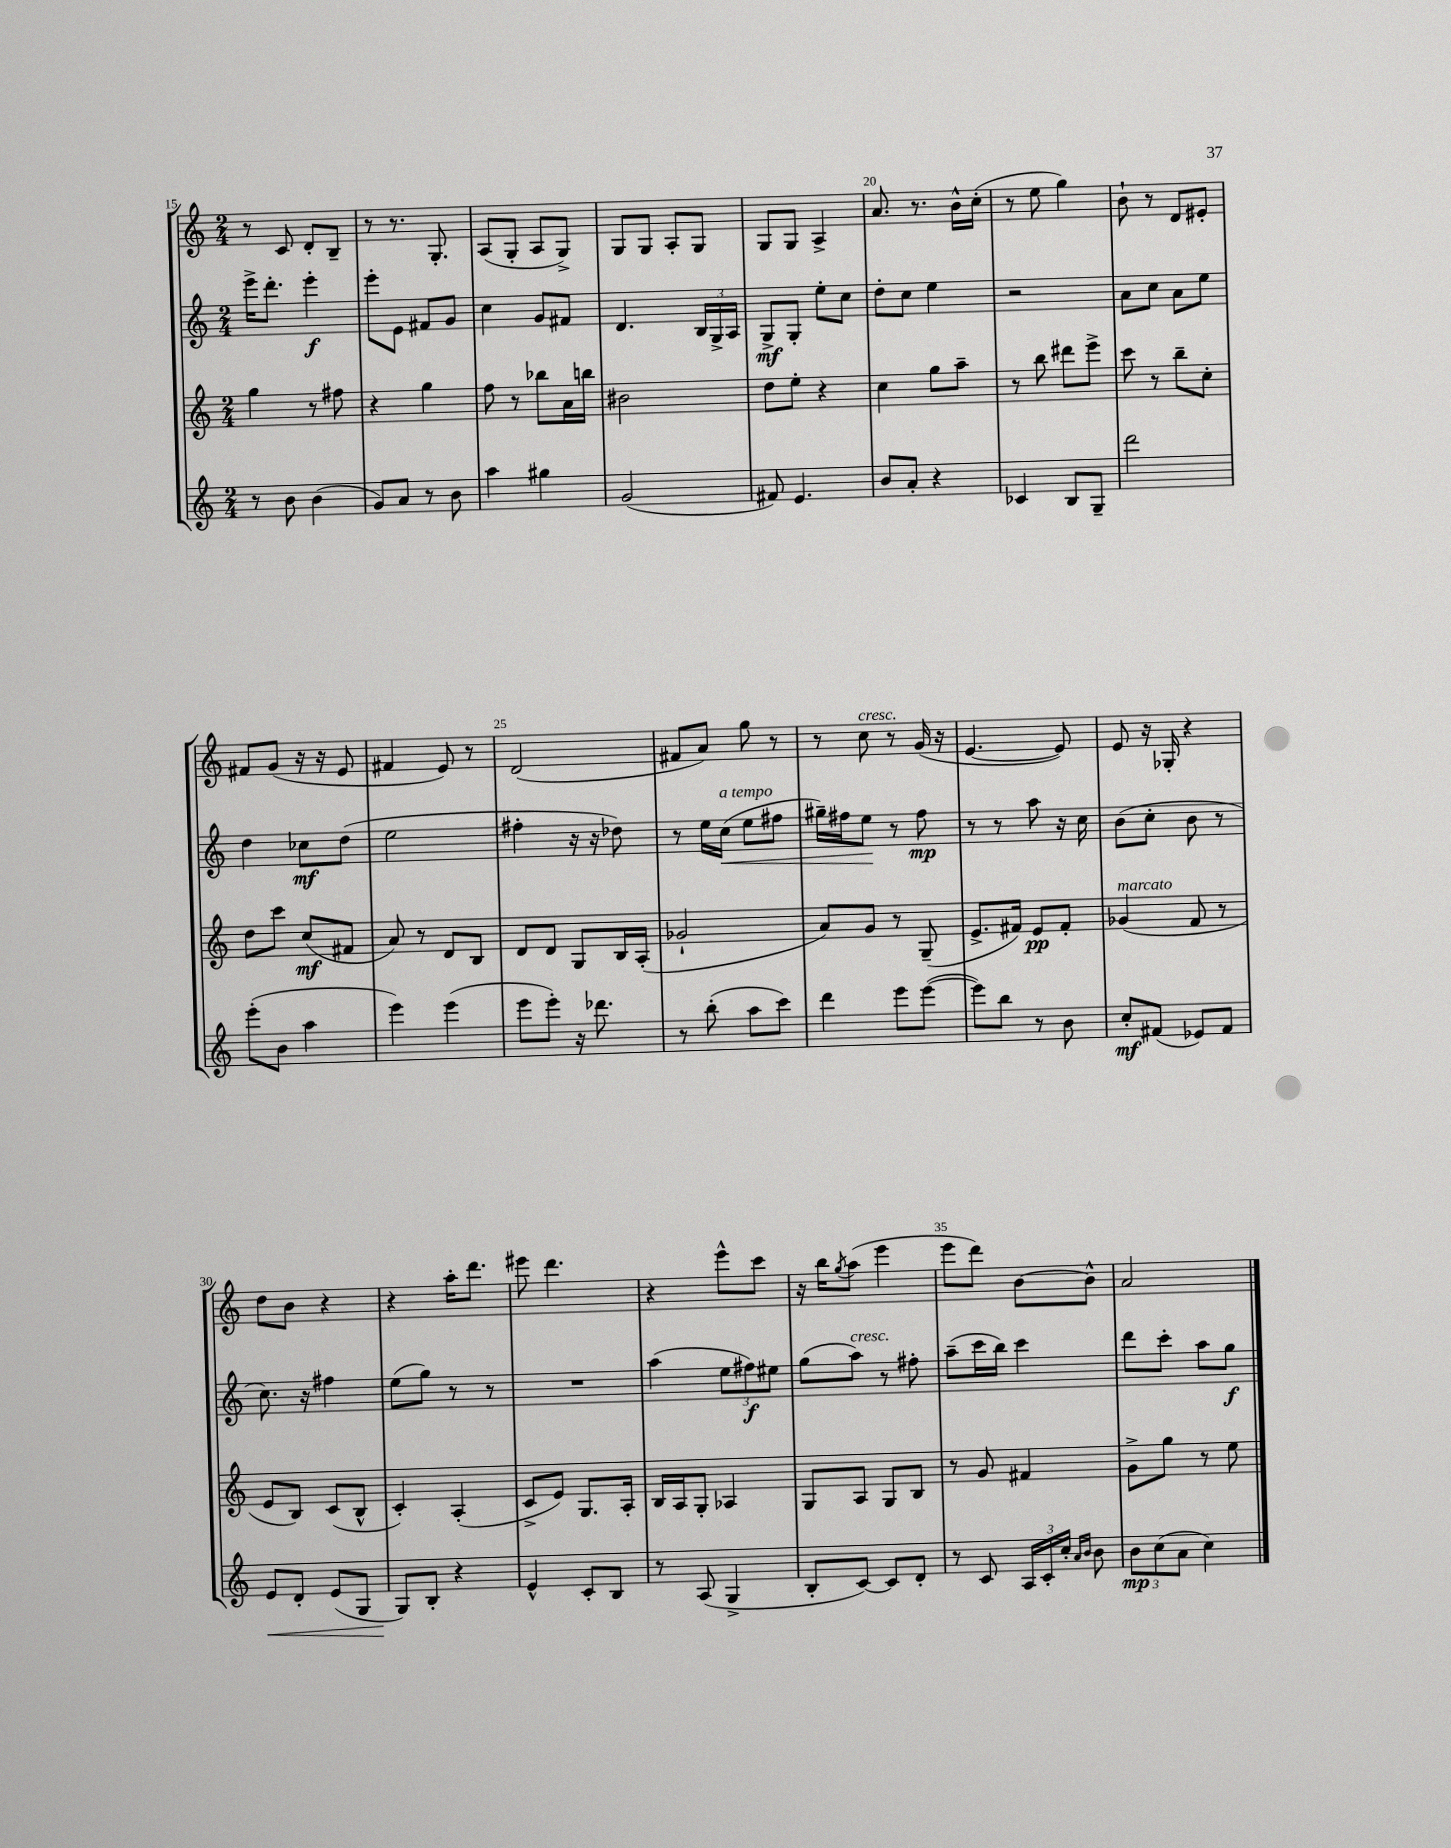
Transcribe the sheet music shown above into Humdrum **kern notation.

**kern	**kern	**kern	**kern
*staff4	*staff3	*staff2	*staff1
*clefG2	*clefG2	*clefG2	*clefG2
*k[]	*k[]	*k[]	*k[]
*M2/4	*M2/4	*M2/4	*M2/4
8r	4gg	16eee^	8r
.	.	8.ddd'	.
8b	.	.	8c
(4b	8r	4eee'	8d'
.	8ff#	.	8B~
=	=	=	=
8g)	4r	8eee'	8r
8a	.	8e	8.r
8r	4gg	8f#	.
.	.	.	8.G'
8b	.	8g	.
=	=	=	=
4aa	8ff	4cc	(8A
.	8r	.	8G'
4gg#	8bb-	8g	8A
.	16a	8f#	8G^)
.	16bb	.	.
=	=	=	=
(2g	2b#	4.d	8G
.	.	.	8G
.	.	.	8A'
.	.	24B	8G
.	.	24G^	.
.	.	24A	.
=	=	=	=
8f#)	8dd	8G^	8G
4.e	8ee'	8G'	8G
.	4r	8ee'	4A^
.	.	8cc	.
=	=	=	=
8b	4cc	8dd'	8.a
8a'	.	8cc	.
.	.	.	8.r
4r	8gg	4ee	.
.	8aa~	.	16b^^
.	.	.	(16cc'
=	=	=	=
4c-	8r	2r	8r
.	8bb	.	8ee
8B	8ddd#	.	4gg)
8G~	8eee^	.	.
=	=	=	=
2ddd	8ccc	8a	8b`
.	8r	8cc	8r
.	8bb~	8a	8d
.	8cc'	8ee	8e#'
=	=	=	=
(8eee'	8dd	4dd	8f#
8b	8ccc	.	(8g
4aa	(8cc	8cc-	16r
.	.	.	16r
.	8f#	(8dd	8e
=	=	=	=
4eee)	8a)	2ee	4f#
.	8r	.	.
(4eee	8d	.	8e)
.	8B	.	8r
=	=	=	=
8eee	8d	4ff#'	(2d
8eee')	8d	.	.
16r	8G	16r	.
8.ddd-	.	16r	.
.	16B	8dd-)	.
.	(16A'	.	.
=	=	=	=
8r	2g-`	8r	8f#
(8bb'	.	16ee	8a)
.	.	(16cc	.
8aa	.	8ee	8gg
8ccc)	.	8ff#	8r
=	=	=	=
4ddd	8a)	16gg#~)	8r
.	.	16ff#	.
.	8g	8ee	8cc
8eee	8r	8r	8r
([8eee	(8G~	8ff#	(16g
.	.	.	16r
=	=	=	=
8eee])	8.e^	8r	[4.e
8bb	.	8r	.
.	16f#)	.	.
8r	8e	8aa	.
8b	8f#'	16r	8e])
.	.	16cc	.
=	=	=	=
8cc'	(4g-	(8b	8e
(8f#	.	8cc'	16r
.	.	.	16G-'
8e-)	8f	8b	4r
8f#	8r	8r	.
=	=	=	=
8e	8e	8.cc)	8dd
8d'	8B)	.	8b
.	.	16r	.
(8e	(8c	4ff#	4r
8G	8B^^	.	.
=	=	=	=
8G)	4c')	(8ee	4r
8B'	.	8gg)	.
4r	(4A'	8r	16aa'
.	.	.	8.ddd
.	.	8r	.
=	=	=	=
4e^^	8c^	2r	8eee#
.	8e)	.	4.ddd
8c'	8.G	.	.
8B	.	.	.
.	16A'	.	.
=	=	=	=
8r	16B	(4aa	4r
.	16A	.	.
(8A	8G'	.	.
4G^	4A-	12ee	8eee^^
.	.	12ff#)	.
.	.	.	8ccc
.	.	12ee#	.
=	=	=	=
8B'	8G	(8gg	16r
.	.	.	16bb
.	.	.	8qgg
[8c)	8A	8aa)	(8aa
8c]	8G	8r	4eee
8d'	8B	8ff#'	.
=	=	=	=
8r	8r	(8aa~	8eee
8c	8g	16ccc	8ddd)
.	.	16bb)	.
24A	4f#	4ccc	[8b
24c'	.	.	.
24cc'	.	.	.
16qqa	.	.	.
16qqb	.	.	.
8b	.	.	8b^^]
=	=	=	=
12b	8g^	8ddd	2a
(12cc	.	.	.
.	8gg	8ccc'	.
12a	.	.	.
4cc)	8r	8aa	.
.	8ee	8gg	.
==	==	==	==
*-	*-	*-	*-
